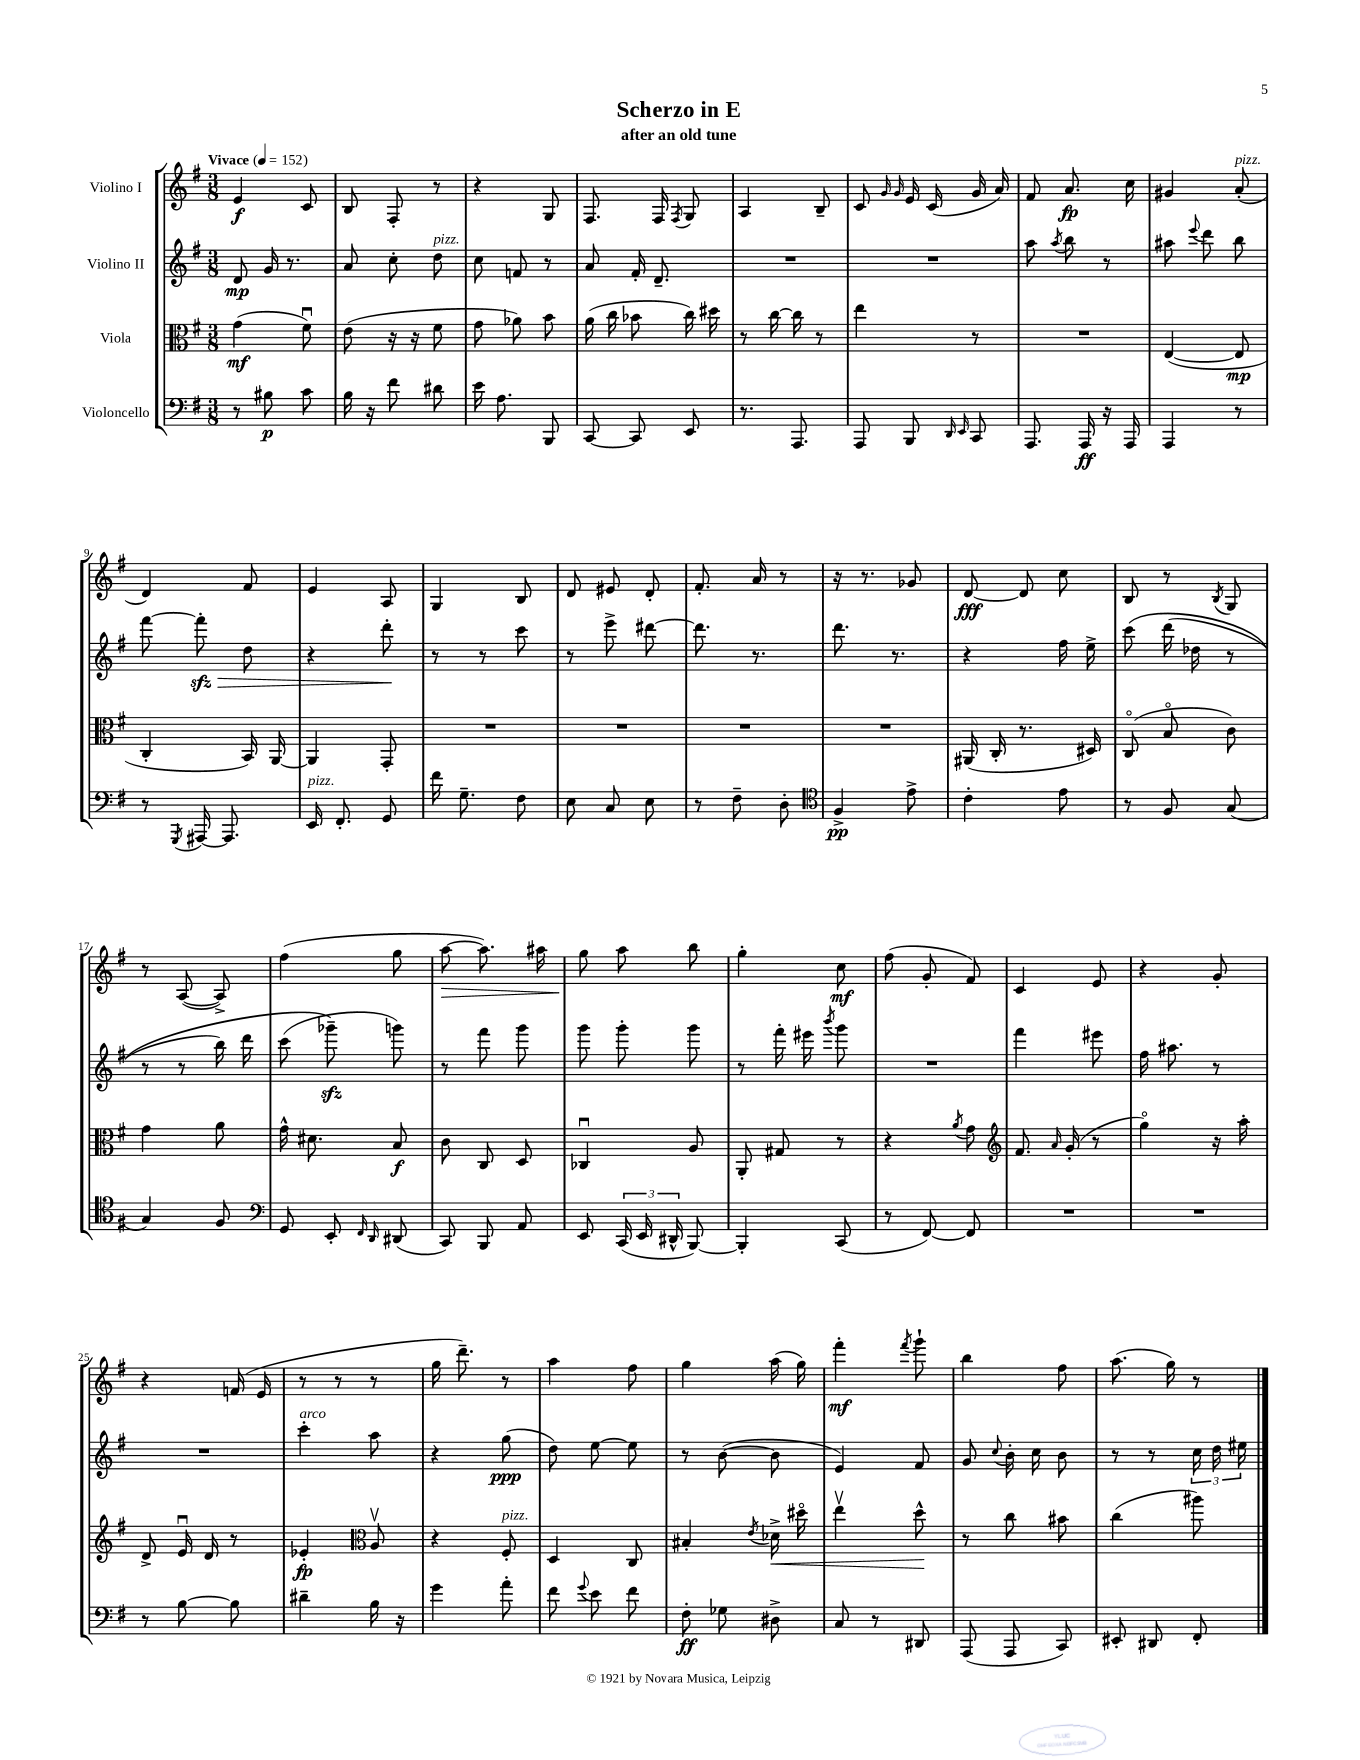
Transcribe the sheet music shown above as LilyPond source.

\header { title = "Scherzo in E" subtitle = "after an old tune" }
<<
\new StaffGroup <<
\new Staff = "s0" \with { instrumentName = "Violino I" } {
    \clef treble \key g \major \numericTimeSignature \time 3/8 \tempo "Vivace" 4 = 152
    \autoBeamOff e'4\f c'8 |
    b8 fis8-. r8 |
    r4 g8 |
    fis8. fis16 \acciaccatura { fis8 } g8 |
    a4 b8-- |
    c'8 \grace { g'16 g'16 } e'16 c'16( g'16 a'16) |
    fis'8 a'8.\fp c''16 |
    gis'4 a'8-.^\markup { \italic "pizz." }( |
    d'4) fis'8 |
    e'4 a8 |
    g4 b8 |
    d'8 eis'8 d'8-. |
    fis'8.-. a'16 r8 |
    r16 r8. ges'8 |
    d'8~\fff d'8 c''8 |
    b8 r8 \acciaccatura { b8 } g8 |
    r8 a8~( a8->) |
    fis''4( g''8 |
    a''8~\> a''8.) ais''16 |
    g''8\! a''8 b''8 |
    g''4-. c''8\mf |
    fis''8( g'8-. fis'8) |
    c'4 e'8 |
    r4 g'8-. |
    r4 f'16( e'16 |
    r8 r8 r8 |
    g''16 d'''8.--) r8 |
    a''4 fis''8 |
    g''4 a''16( g''16) |
    fis'''4-.\mf \acciaccatura { fis'''8 } g'''8-! |
    b''4 fis''8 |
    a''8.( g''16) r8 \bar "|." |
}
\new Staff = "s1" \with { instrumentName = "Violino II" } {
    \clef treble \key g \major \numericTimeSignature \time 3/8
    \autoBeamOff d'8\mp g'16 r8. |
    a'8 c''8-. d''8^\markup { \italic "pizz." } |
    c''8 f'8 r8 |
    a'8 fis'16-. d'8.-- |
    R4. |
    R4. |
    a''8 \acciaccatura { a''8 } b''8 r8 |
    ais''8 \appoggiatura { e'''8 } d'''8 b''8 |
    fis'''8~ fis'''8-.\sfz\> d''8 |
    r4 d'''8-.\! |
    r8 r8 c'''8 |
    r8 e'''8-> dis'''8~ |
    dis'''8. r8. |
    d'''8. r8. |
    r4 fis''16 e''16-> |
    c'''8\( d'''16( des''16 r8 |
    r8 r8 b''16) d'''16 |
    c'''8( ges'''8--\sfz\) g'''8) |
    r8 fis'''8 g'''8 |
    g'''8 g'''8-. g'''8 |
    r8 fis'''16-. eis'''16 \acciaccatura { b'''8 } g'''8 |
    R4. |
    fis'''4 eis'''8 |
    fis''16 ais''8. r8 |
    R4. |
    c'''4-.^\markup { \italic "arco" } a''8 |
    r4 g''8\ppp( |
    d''8) e''8~ e''8 |
    r8 b'8~( b'8 |
    e'4) fis'8 |
    g'8 \appoggiatura { c''8 } b'16-. c''16 b'8 |
    r8 r8 \tuplet 3/2 { c''16 d''16 eis''16 } \bar "|." |
}
\new Staff = "s2" \with { instrumentName = "Viola" } {
    \clef alto \key g \major \numericTimeSignature \time 3/8
    \autoBeamOff g'4\mf( fis'8\downbow) |
    e'8( r16 r16 fis'8 |
    g'8 aes'8) b'8 |
    a'16( c''16 bes'8 c''16) dis''16 |
    r8 c''16~ c''16 r8 |
    e''4 r8 |
    R4. |
    e4~( e8\mp |
    c4-. b,16) a,16~ |
    a,4 g,8-. |
    R4. |
    R4. |
    R4. |
    R4. |
    ais,16( c16-. r8. dis16) |
    c8\flageolet( b8\flageolet c'8) |
    g'4 a'8 |
    g'16-^ dis'8. b8\f |
    c'8 c8 d8 |
    ces4\downbow a8 |
    a,8-. gis8 r8 |
    r4 \acciaccatura { a'8 } g'8 |
    \clef treble fis'8. \grace { a'16 } g'16-.( r8 |
    g''4\flageolet) r16 a''16-. |
    d'8-> e'16\downbow d'16 r8 |
    ees'4-.\fp \clef alto a8\upbow |
    r4 fis8-.^\markup { \italic "pizz." } |
    d4 c8 |
    bis4-. \acciaccatura { e'8 } des'16->\< dis''16\flageolet |
    e''4\upbow d''8-^\! |
    r8 c''8 bis'8 |
    c''4( ais''8) \bar "|." |
}
\new Staff = "s3" \with { instrumentName = "Violoncello" } {
    \clef bass \key g \major \numericTimeSignature \time 3/8
    \autoBeamOff r8 bis8\p c'8 |
    b16 r16 fis'8 dis'8 |
    e'16 a8. b,,8 |
    c,8~ c,8 e,8 |
    r8. a,,8. |
    a,,8 b,,8 \grace { d,16 e,16 } c,8 |
    a,,8. a,,16\ff r16 a,,16 |
    a,,4 r8 |
    r8 \acciaccatura { g,,8 } ais,,16~ ais,,8. |
    e,16^\markup { \italic "pizz." } fis,8.-. g,8 |
    fis'16 g8.-- fis8 |
    e8 c8 e8 |
    r8 fis8-- d8-. |
    \clef tenor fis4->\pp e'8-> |
    c'4-. e'8 |
    r8 fis8 g8( |
    g4) fis8 |
    \clef bass g,8 e,8-. \grace { fis,16 d,16 } dis,8( |
    c,8) b,,8 a,8 |
    e,8 \tuplet 3/2 { c,16( e,16 dis,16-^ } b,,8~) |
    b,,4-. c,8( |
    r8 fis,8~) fis,8 |
    R4. |
    R4. |
    r8 b8~ b8 |
    dis'4-- b16 r16 |
    g'4 a'8-. |
    fis'8 \appoggiatura { g'8 } e'8 fis'8 |
    fis8-.\ff ges8 dis8-> |
    c8 r8 dis,8 |
    a,,8( a,,8 c,8) |
    eis,8-. dis,8 fis,8-. \bar "|." |
}
>>
>>
